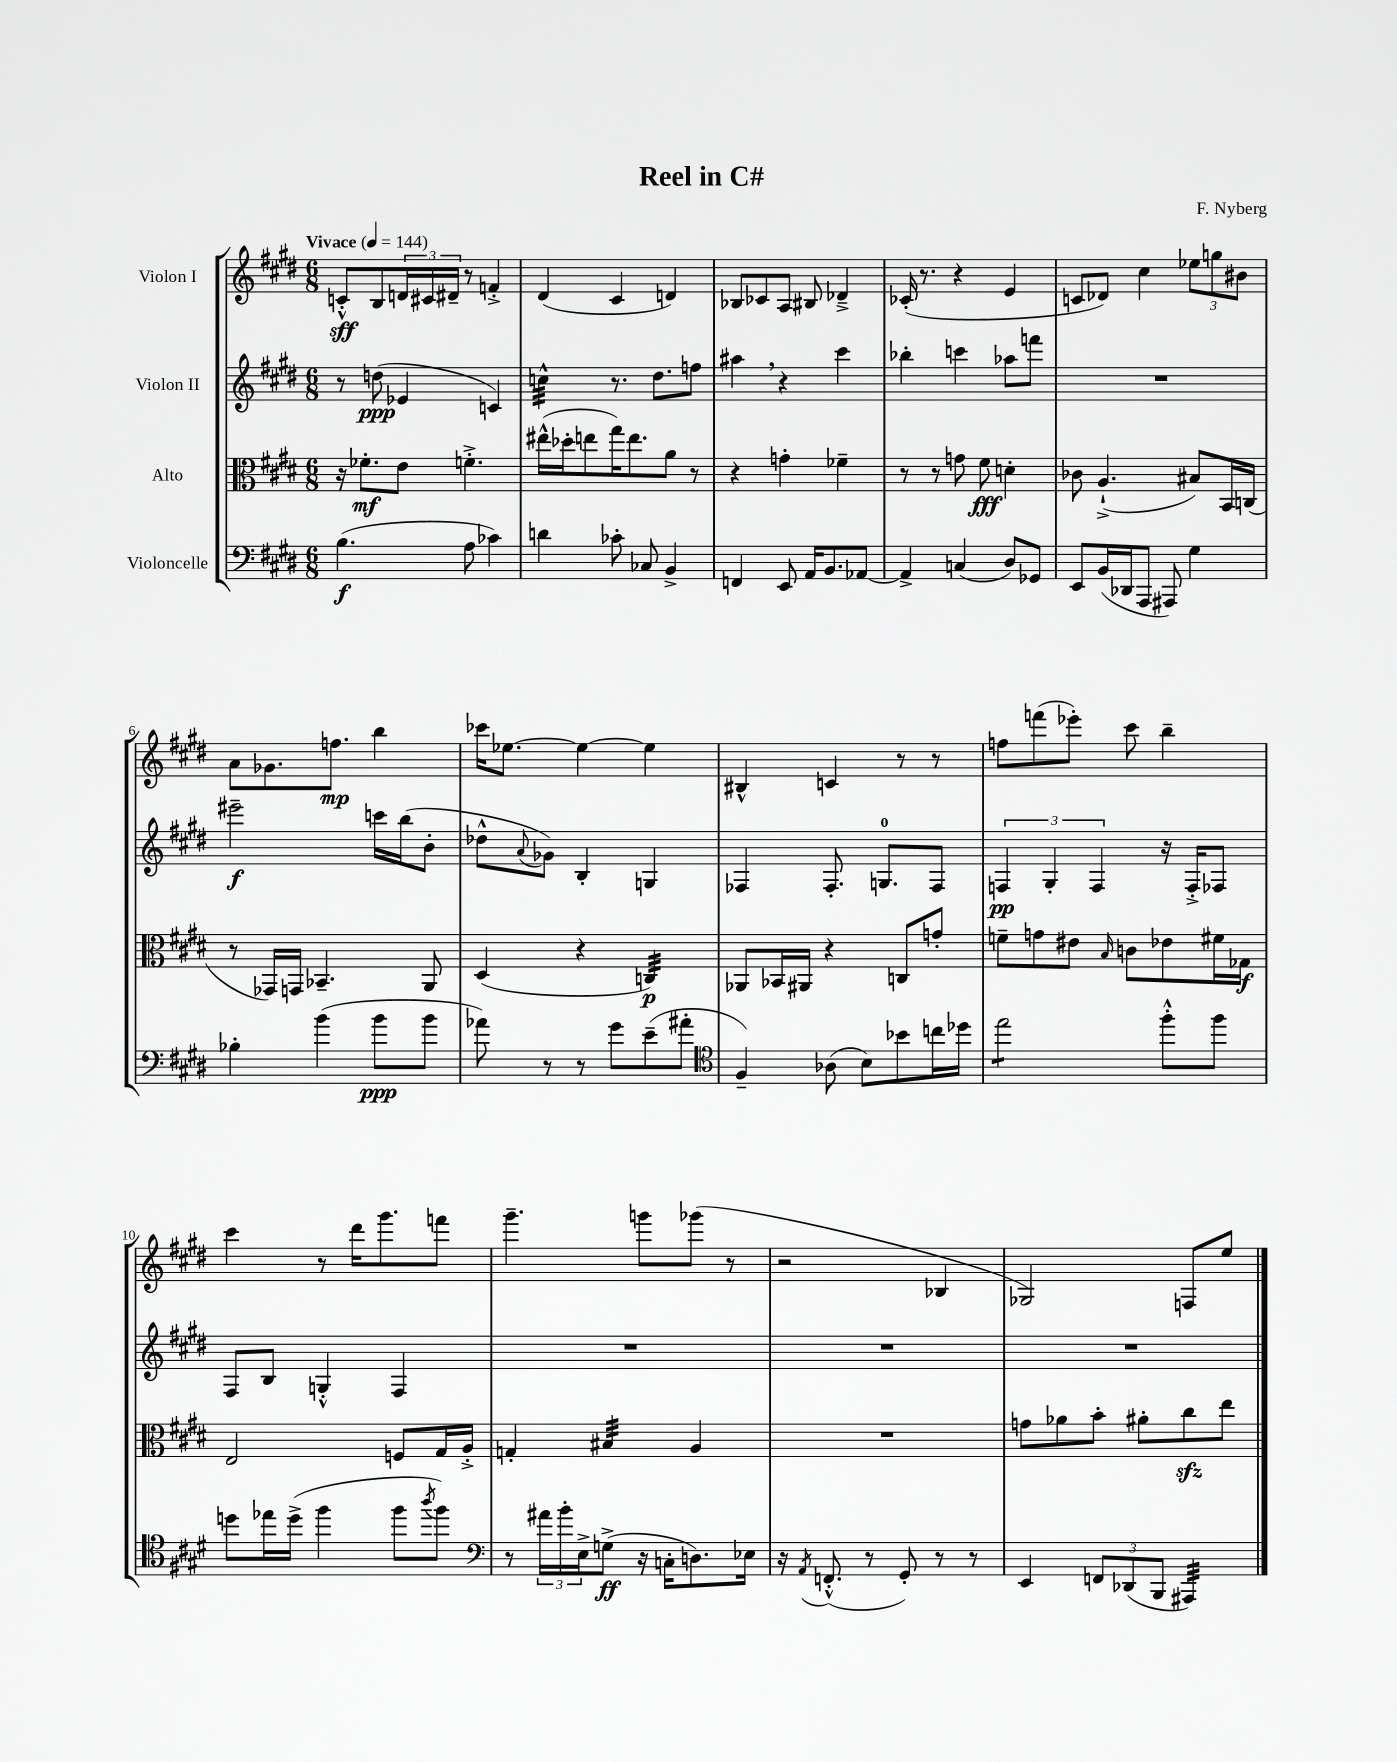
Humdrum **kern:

**kern	**kern	**kern	**kern
*staff4	*staff3	*staff2	*staff1
*clefF4	*clefC3	*clefG2	*clefG2
*k[f#c#g#d#]	*k[f#c#g#d#]	*k[f#c#g#d#]	*k[f#c#g#d#]
*M6/8	*M6/8	*M6/8	*M6/8
*MM144	*MM144	*MM144	*MM144
(4.B\	16r	8r	8c'^^/L
.	8.f-'\L	.	.
.	.	(8dd\	8B/
.	8e\J	4e-/	24d/L
.	.	.	24c#/
.	.	.	24d#~/JJ
8A\	4.f'^\	.	8r
4c-\)	.	4c/)	4f'^/
=	=	=	=
4d\	(16ee#^^\LL	4cc^^\	(4d#/
.	16dd-'\J	.	.
.	8ee\	.	.
8c-'\	16gg#\K)	8.r	4c#/
.	8.ee\	.	.
8C-/	.	.	.
.	.	8.dd#\L	.
4BB^/	8a\J	.	4d/)
.	8r	8ff\J	.
=	=	=	=
4FF/	4r	4aa#\	8B-/L
.	.	.	8c-/
8EE/	4g'\	4r	8A/J
16AA/LK	.	.	8B#/
8.BB/	.	.	.
.	4f-~\	4ccc#\	4d-~^/
[8AA-/J	.	.	.
=	=	=	=
4AA-^/]	8r	4bb-'\	(16c-'/
.	.	.	8.r
.	8r	.	.
(4C/	8g\	4ccc\	4r
.	8f#\	.	.
8D#/L)	4d'\	8aa-\L	4e/
8GG-/J	.	8fff\J	.
=	=	=	=
8EE/L	8c-\	2.r	8c/L
(16BB/L	(4.A`^/	.	8d-/J)
16DD-/J	.	.	.
8AAA/J	.	.	4cc#\
8AAA#/)	.	.	.
4G#\	8B#/L)	.	12ee-\L
.	.	.	12gg\
.	16BB/L	.	.
.	.	.	12b#\J
.	(16C/JJ	.	.
=	=	=	=
4B-'\	8r	2eee#~\	8a\L
.	16GG-/LL)	.	8.g-\
.	16GG/JJ	.	.
(4b\	4.BB-~/	.	.
.	.	.	8.ff\J
8b\L	.	16ccc\LL	4bb\
.	.	(16bb\J	.
8b\J	8AA/	8b'\J	.
=	=	=	=
8a-\)	(4D#/	8dd-^^\L	16ccc-\LK
.	.	.	[8.ee-\J
.	.	8qqa/	.
8r	.	8g-\J)	.
8r	4r	4B'/	4ee-\_
8g#\L	.	.	.
(8e~\	4C/)	4G/	4ee-\]
8a#'\J	.	.	.
=	=	=	=
*clefC4	*	*	*
4F#~/)	8AA-/L	4F-/	4B#^^/
.	16BB-/L	.	.
.	16AA#/JJ	.	.
(8A-\	4r	8.F-'/	4c/
8B\L)	.	.	.
.	.	8.G/L	.
8b-\	8C/L	.	8r
16cc\L	8g'/J	8F-/J	8r
16dd-\JJ	.	.	.
=	=	=	=
2ee\	8f~\L	6F/	8ff\L
.	8g\	.	(8fff\
.	.	6G#'/	.
.	8e#\J	.	8eee-'\J)
.	.	6F/	.
.	16qqB/	.	.
.	8c\L	.	8ccc#\
8ff#'^^\L	8e-\	16r	4bb~\
.	.	16F'^/LK	.
8ff#\J	16f#\L	8F-/J	.
.	16G-\JJ	.	.
=	=	=	=
8dd\L	2E/	8F#/L	4ccc#\
16ee-\L	.	8B/J	.
(16dd^\JJ	.	.	.
4ff#\	.	4G'^^/	8r
.	.	.	16ddd#\LK
.	.	.	8.ggg#\
8ff#\L	8F/L	4F#/	.
8qaa/	.	.	.
8ff#\J)	16G#/L	.	8fff\J
.	16A'^/JJ	.	.
=	=	=	=
*clefF4	*	*	*
8r	4G'/	2.r	4.ggg#~\
24a#\LL	.	.	.
24b'\	.	.	.
24E^\J	.	.	.
(8G^\J	4B#/	.	.
16r	.	.	8ggg\L
16C'\LK	.	.	.
8.D\)	4A/	.	(8ggg-\J
.	.	.	8r
16E-\Jk	.	.	.
=	=	=	=
16r	2.r	2.r	2r
8qAA/	.	.	.
(8.FF'^^/	.	.	.
8r	.	.	.
8GG#'/)	.	.	.
8r	.	.	4B-/
8r	.	.	.
=	=	=	=
4EE/	8g\L	2.r	2G-/)
.	8a-\	.	.
12FF/L	8b'\J	.	.
(12DD-/	.	.	.
.	8a#'\L	.	.
12BBB/J	.	.	.
4AAA#/)	8cc#\	.	8F/L
.	8ee\J	.	8ee/J
==	==	==	==
*-	*-	*-	*-
